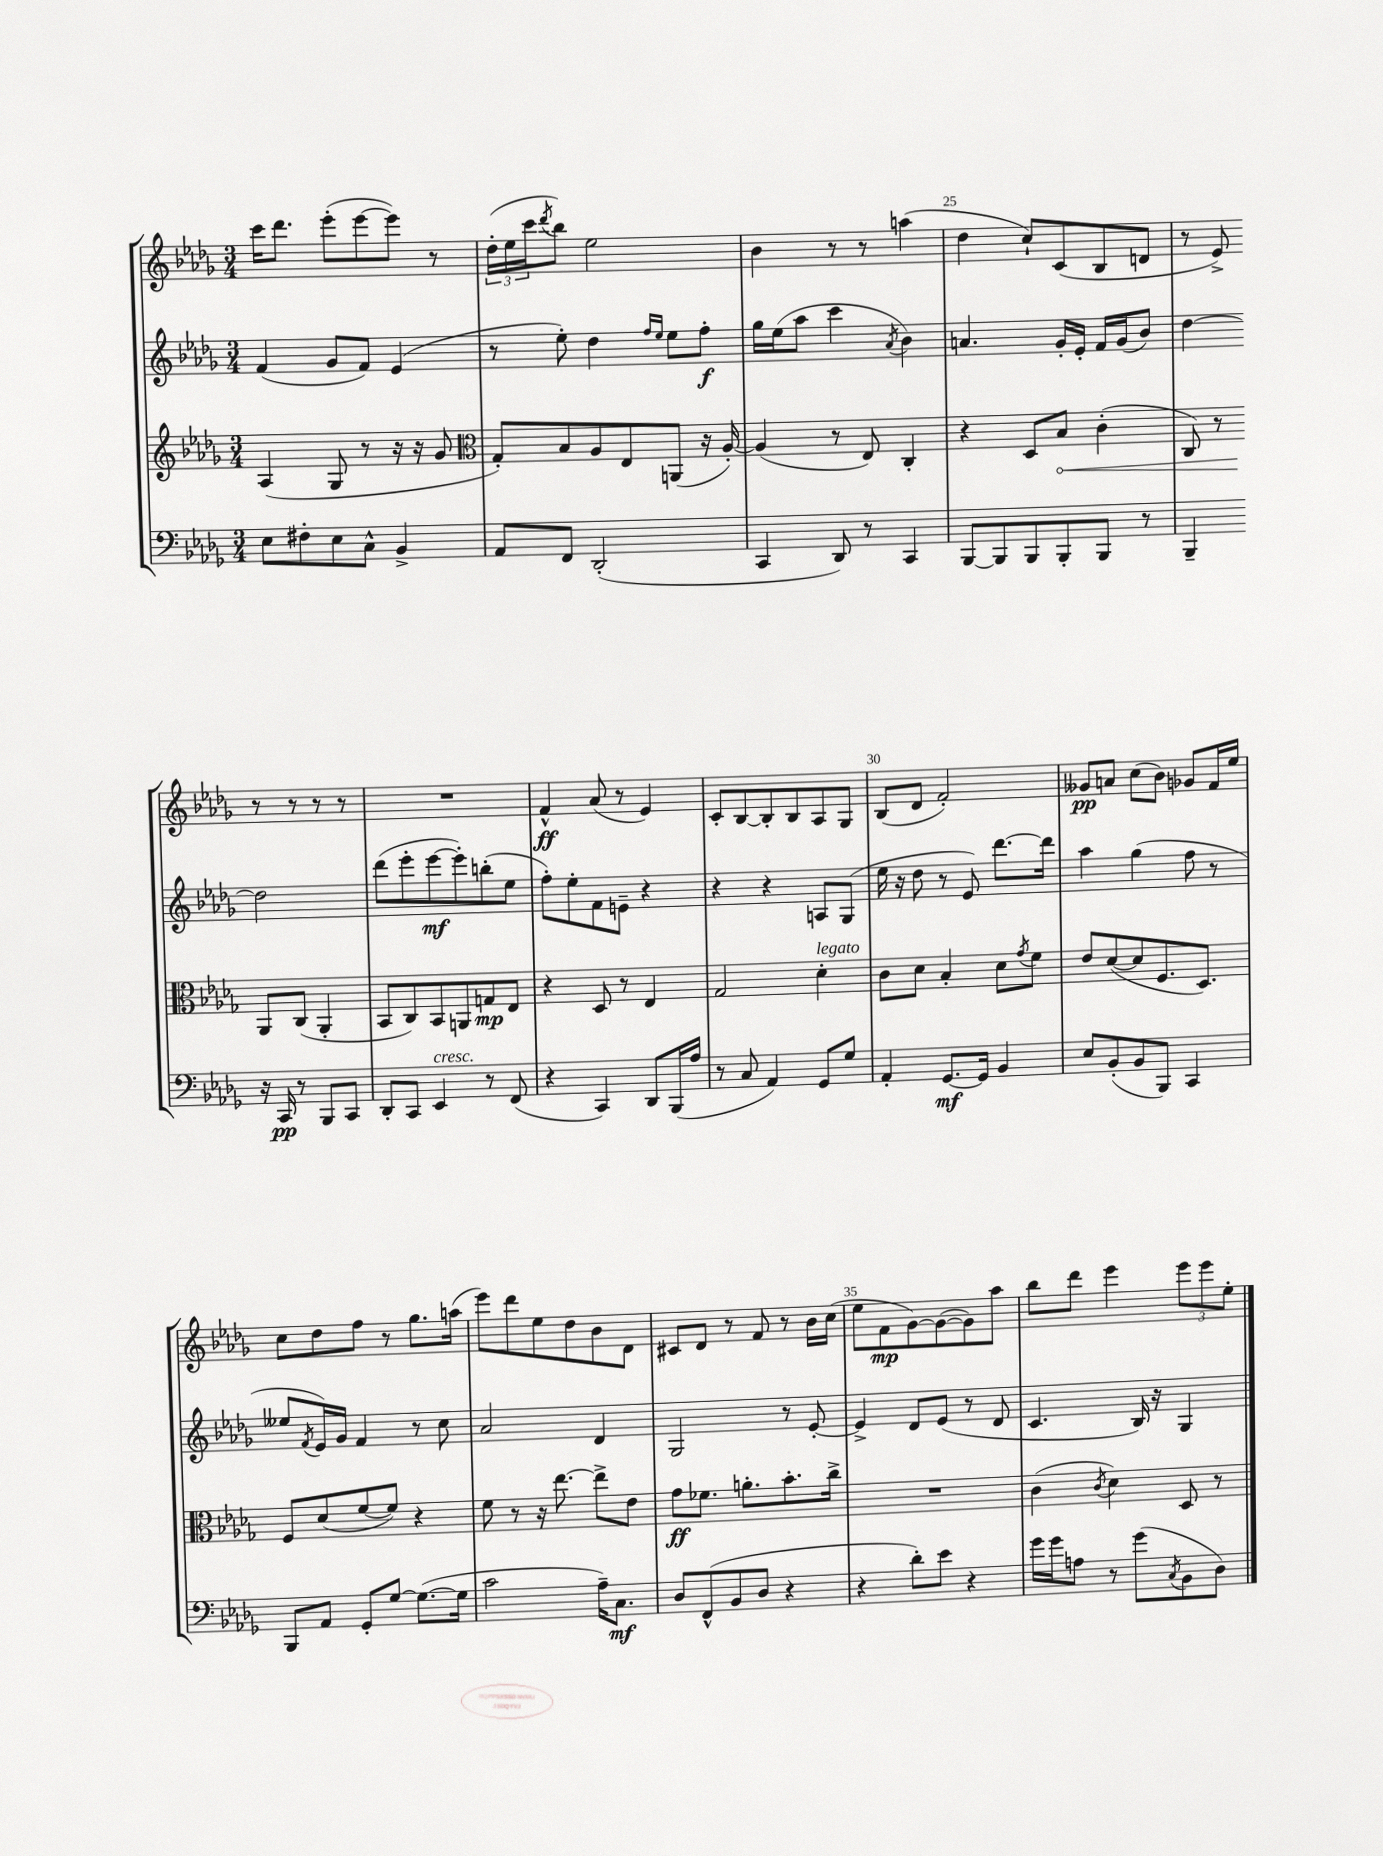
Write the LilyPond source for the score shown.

<<
\new StaffGroup <<
\new Staff = "s0" {
    \clef treble \key des \major \numericTimeSignature \time 3/4
    c'''16 des'''8. ees'''8-.( ees'''8~ ees'''8) r8 |
    \tuplet 3/2 { des''16-.( ees''16 c'''16 } \acciaccatura { des'''8 } bes''8) ees''2 |
    bes'4 r8 r8 a''4( |
    des''4 c''8-!) c'8( bes8 d'8 |
    r8 ees'8->) r8 r8 r8 r8 |
    R2. |
    f'4-^\ff aes'8( r8 ees'4) |
    c'8-. bes8~ bes8-. bes8 aes8 ges8 |
    bes8( des'8 f'2-.) |
    geses'8\pp a'8 c''8( bes'8) ges'8 f'16 ees''16 |
    c''8 des''8 f''8 r8 ges''8. a''16( |
    ees'''8) des'''8 ees''8 des''8 bes'8 des'8 |
    cis'8 des'8 r8 f'8 r8 bes'16 c''16( |
    ees''8 f'8\mp ges'8~) ges'8~( ges'8) aes''8 |
    bes''8 des'''8 ees'''4 \tuplet 3/2 { ees'''8 ees'''8 ees''8-. } \bar "|." |
}
\new Staff = "s1" {
    \clef treble \key des \major \numericTimeSignature \time 3/4
    f'4( ges'8 f'8) ees'4( |
    r8 ees''8-.) des''4 \grace { f''16 ees''16 } ees''8 f''8-.\f |
    ges''16 ees''16( aes''8 c'''4 \acciaccatura { aes'8 } bes'4) |
    a'4. ges'16-. ees'16-. f'16 ges'16( bes'8) |
    des''4~ des''2 |
    des'''8( ees'''8-. ees'''8~\mf ees'''8-.) b''8-.( ees''8 |
    f''8-.) ees''8-. f'8 e'8-- r4 |
    r4 r4 a8 ges8( |
    ees''16 r16 des''8 r8 ees'8) des'''8.~ des'''16 |
    aes''4 ges''4( f''8 r8 |
    eeses''8 \acciaccatura { f'8 } ees'16) ges'16 f'4 r8 c''8 |
    aes'2 des'4 |
    ges2 r8 ees'8~-. |
    ees'4-> des'8 ees'8( r8 des'8 |
    c'4. bes16) r16 ges4 \bar "|." |
}
\new Staff = "s2" {
    \clef treble \key des \major \numericTimeSignature \time 3/4
    aes4( ges8 r8 r16 r16 ges'8 |
    \clef alto ges8-.) bes8 aes8 ees8 a,8( r16 aes16~-.) |
    aes4( r8 ees8) c4-. |
    r4 des8 \once \override Hairpin.circled-tip = ##t bes8\< c'4-.( |
    c8) r8 aes,8\! c8( aes,4-. |
    bes,8 c8) bes,8 a,8 g8\mp ees8 |
    r4 des8 r8 ees4 |
    ges2 des'4-.^\markup { \italic "legato" } |
    c'8 des'8 bes4-. des'8 \acciaccatura { ges'8 } f'8 |
    ees'8 des'8~( des'8 f8. des8.) |
    f8 des'8( f'8~ f'8) r4 |
    f'8 r8 r16 ees''8.~ ees''8-> ees'8 |
    ges'8\ff fes'8. a'8.-. bes'8.-. c''16-> |
    R2. |
    c'4( \acciaccatura { c'8 } des'4) des8 r8 \bar "|." |
}
\new Staff = "s3" {
    \clef bass \key des \major \numericTimeSignature \time 3/4
    ees8 fis8-. ees8 c8-^ bes,4-> |
    aes,8 f,8 des,2-.( |
    c,4 des,8) r8 c,4 |
    bes,,8~ bes,,8 bes,,8 bes,,8-. bes,,8 r8 |
    bes,,4-- r16 c,16\pp r8 bes,,8 c,8 |
    des,8-. c,8 ees,4^\markup { \italic "cresc." } r8 f,8( |
    r4 c,4) des,8 bes,,16( aes16 |
    r8 c8 aes,4) ges,8 ges8 |
    aes,4-. ges,8.~\mf ges,16 bes,4 |
    ees8 bes,8-.( bes,8 bes,,8) c,4 |
    bes,,8 aes,8 ges,8-. ges8~ ges8.~( ges16 |
    c'2 aes16--) c8.\mf |
    des8 f,8-^( bes,8 des8 r4 |
    r4 des'8-.) ees'8 r4 |
    ges'16 ges'16 a8 r8 ges'8( \acciaccatura { c8 } bes,8 des8) \bar "|." |
}
>>
>>
\layout { \context { \Score currentBarNumber = #22 \override BarNumber.break-visibility = ##(#f #t #t) barNumberVisibility = #(every-nth-bar-number-visible 5) } }
